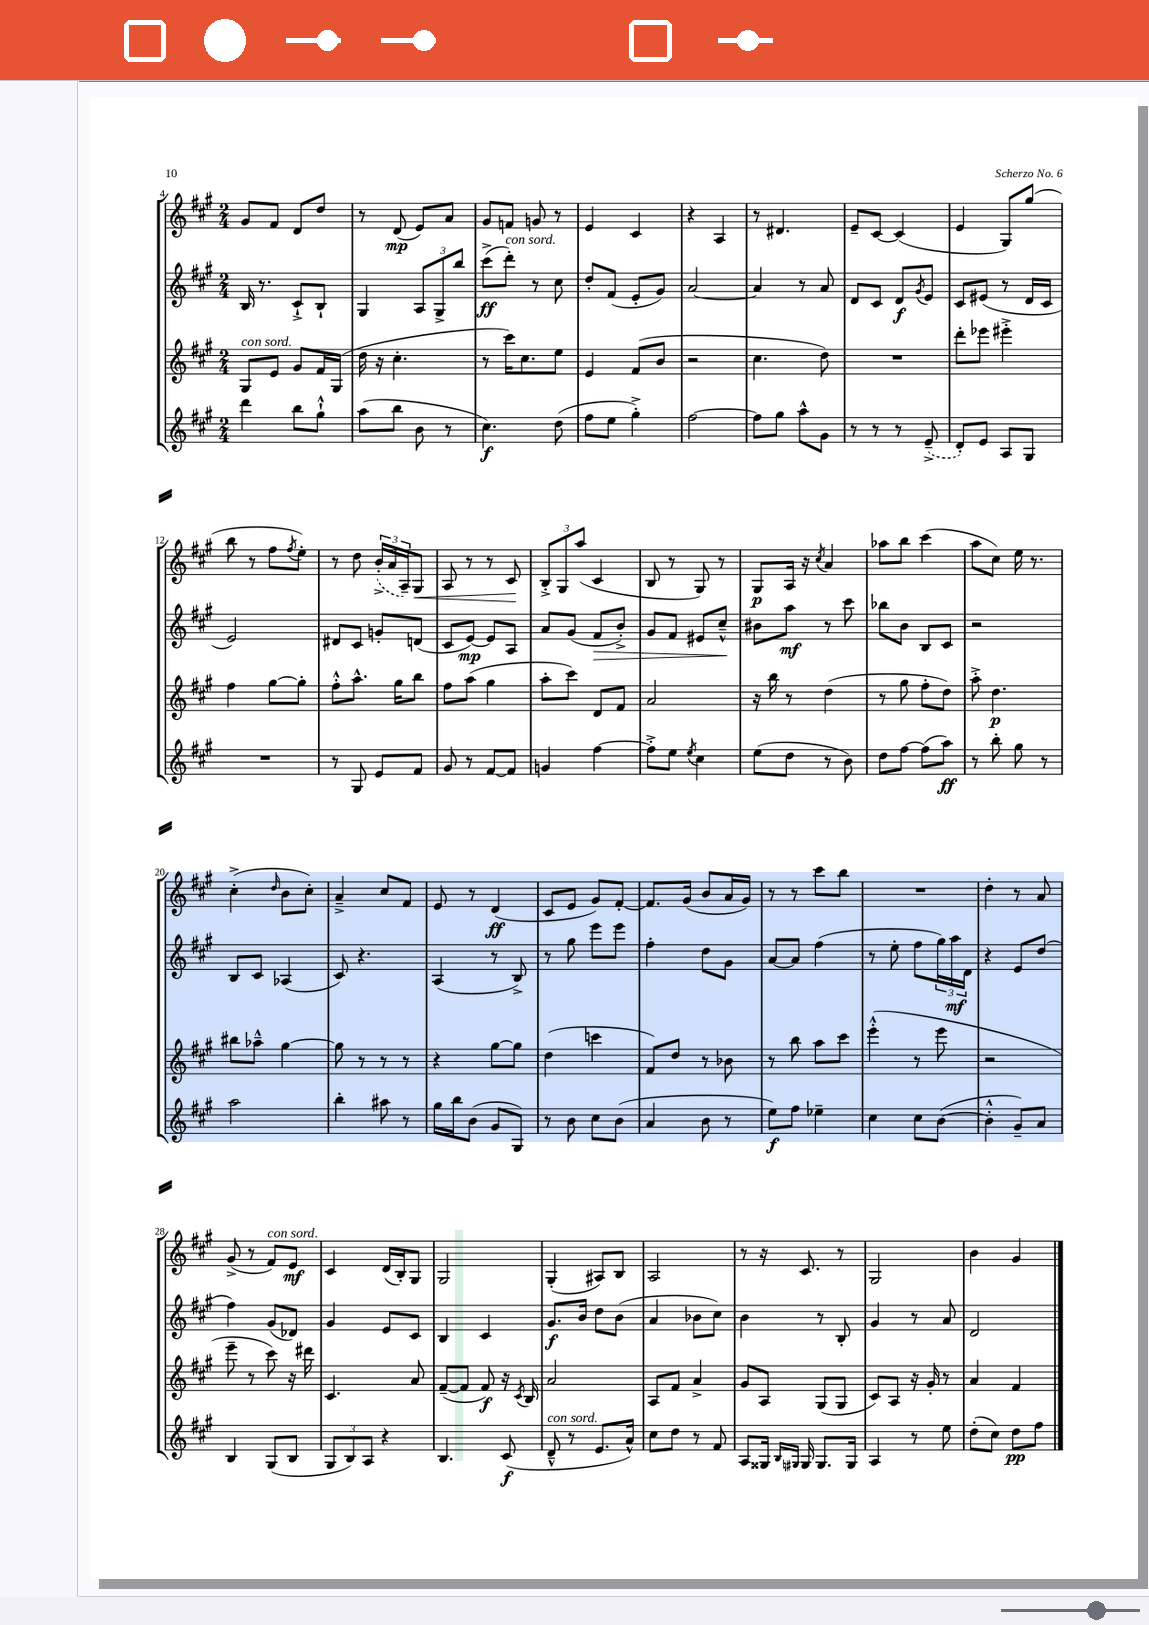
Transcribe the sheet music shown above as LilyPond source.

<<
\new StaffGroup <<
\new Staff = "s0" {
    \clef treble \key a \major \numericTimeSignature \time 2/4
    gis'8 fis'8 d'8 d''8 |
    r8 d'8\mp( e'8) a'8 |
    gis'8 f'8 g'8 r8 |
    e'4 cis'4 |
    r4 a4 |
    r8 dis'4. |
    e'8-- cis'8~ cis'4( |
    e'4 gis8) gis''8( |
    b''8 r8 fis''8 \acciaccatura { fis''8 } e''8-.) |
    r8 d''8 \tuplet 3/2 { \once \slurDashed b'16-.->( a'16 a16--) } gis8\< |
    a8 r8 r8 cis'8\! |
    \tuplet 3/2 { b8-.-> gis8 a''8( } cis'4 |
    b8 r8 gis8) r8 |
    gis8\p a16 r16 \acciaccatura { cis''8 } a'4 |
    aes''8 b''8 cis'''4( |
    a''8 cis''8) e''16 r8. |
    cis''4-.->( \grace { d''16 } b'8 cis''8-.) |
    a'4---> cis''8 fis'8 |
    e'8 r8 d'4\ff( |
    cis'8 e'8 gis'8) fis'8~-. |
    fis'8. gis'16( b'8 a'16 gis'16) |
    r8 r8 cis'''8 b''8 |
    R2 |
    d''4-. r8 a'8 |
    gis'8->( r8 fis'8^\markup { \italic "con sord." }) e'8\mf |
    cis'4 d'16( b16-.) gis8 |
    gis2 |
    gis4-.( ais8) b8 |
    a2 |
    r8 r16 cis'8. r8 |
    gis2 |
    b'4 gis'4 \bar "|." |
}
\new Staff = "s1" {
    \clef treble \key a \major \numericTimeSignature \time 2/4
    b16 r8. cis'8-!-> b8-! |
    gis4 \tuplet 3/2 { a8 gis8-> b''8 } |
    cis'''8->\ff( d'''8-.^\markup { \italic "con sord." }) r8 cis''8 |
    d''8-. fis'8( e'8-. gis'8) |
    a'2~ |
    a'4 r8 a'8 |
    d'8 cis'8 d'8\f \acciaccatura { gis'8 } e'8 |
    cis'8 eis'8( r8 d'16 cis'16 |
    e'2) |
    dis'8 cis'8 g'8-. d'8( |
    cis'8 e'8~\mp) e'8 a8 |
    a'8 gis'8( fis'8\> b'8-.->) |
    gis'8 fis'8 eis'8 cis''8---^\! |
    bis'8 a''8\mf r8 cis'''8 |
    bes''8 b'8 b8 cis'8 |
    r2 |
    b8 cis'8 aes4( |
    cis'8) r4. |
    a4( r8 b8->) |
    r8 gis''8 e'''8 e'''8 |
    fis''4-. d''8 gis'8 |
    a'8~ a'8 fis''4( |
    r8 e''8-. fis''8 \tuplet 3/2 { gis''16) a''16\mf d'16 } |
    r4 e'8 d''8( |
    fis''4) gis'8( des'8) |
    gis'4 e'8 cis'8 |
    b4 cis'4 |
    gis'8.\f b'16 d''8 b'8( |
    a'4 bes'8 cis''8) |
    b'4 r8 b8-. |
    gis'4 r8 a'8 |
    d'2 \bar "|." |
}
\new Staff = "s2" {
    \clef treble \key a \major \numericTimeSignature \time 2/4
    gis8^\markup { \italic "con sord." } e'8 gis'8 fis'16 gis16( |
    d''16 r16 cis''4.-. |
    r8 cis'''16) cis''8. e''8 |
    e'4 fis'8( b'8 |
    r2 |
    cis''4. d''8) |
    R2 |
    d'''8-. ees'''8 eis'''4-.-> |
    fis''4 gis''8~ gis''8-. |
    fis''8-.-^ a''8.-^ gis''16 b''8 |
    fis''8 a''8( gis''4 |
    a''8-. cis'''8) d'8 fis'8 |
    a'2 |
    r16 b''16 r8 d''4( |
    r8 gis''8 fis''8-. d''8) |
    a''8-.-> d''4.\p |
    bis''8 aes''8---^ gis''4~ |
    gis''8 r8 r8 r8 |
    r4 gis''8~ gis''8 |
    d''4( c'''4 |
    fis'8) d''8 r8 bes'8 |
    r8 b''8 a''8 cis'''8 |
    e'''4-.-^( r8 e'''8 |
    r2 |
    e'''8-- r8 cis'''8) r16 dis'''16 |
    cis'4. a'8 |
    fis'8~--( fis'8 fis'8\f) r16 \acciaccatura { cis'8 } b16 |
    a'2 |
    a8 fis'8 a'4-> |
    gis'8 a8 gis8( gis8 |
    cis'8) a8 r16 gis'16-. r8 |
    a'4 fis'4 \bar "|." |
}
\new Staff = "s3" {
    \clef treble \key a \major \numericTimeSignature \time 2/4
    d'''4 b''8 gis''8-!-^ |
    a''8( b''8 b'8 r8 |
    cis''4.\f) d''8( |
    fis''8 e''8 gis''4-.->) |
    fis''2~ |
    fis''8 gis''8 a''8-^ gis'8 |
    r8 r8 r8 \once \slurDashed e'8--->( |
    d'8-.) e'8 a8 gis8 |
    R2 |
    r8 gis8 e'8 fis'8 |
    gis'8 r8 fis'8~ fis'8 |
    g'4 fis''4~ |
    fis''8-.-> e''8 \acciaccatura { e''8 } cis''4 |
    e''8( d''8 r8 b'8) |
    d''8 fis''8~ fis''8( a''8\ff) |
    r8 b''8-. gis''8 r8 |
    a''2 |
    b''4-. ais''8 r8 |
    gis''16 b''16 b'8( gis'8 gis8) |
    r8 b'8 cis''8 b'8( |
    a'4 b'8 r8 |
    e''8\f) fis''8 ees''4-- |
    cis''4 cis''8 b'8~( |
    b'4-.-^ gis'8--) a'8 |
    b4 gis8( b8 |
    \tuplet 3/2 { gis8 b8) a8 } r4 |
    b4. cis'8\f( |
    d'8---^^\markup { \italic "con sord." } r8 e'8. a'16-^) |
    cis''8 d''8 r8 fis'8 |
    a8 gisis16 \grace { b16 gis16 } gis16 gis8. gis16 |
    a4 r8 e''8 |
    d''8-.( cis''8) d''8\pp fis''8 \bar "|." |
}
>>
>>
\layout { \context { \Score currentBarNumber = #4 } }
